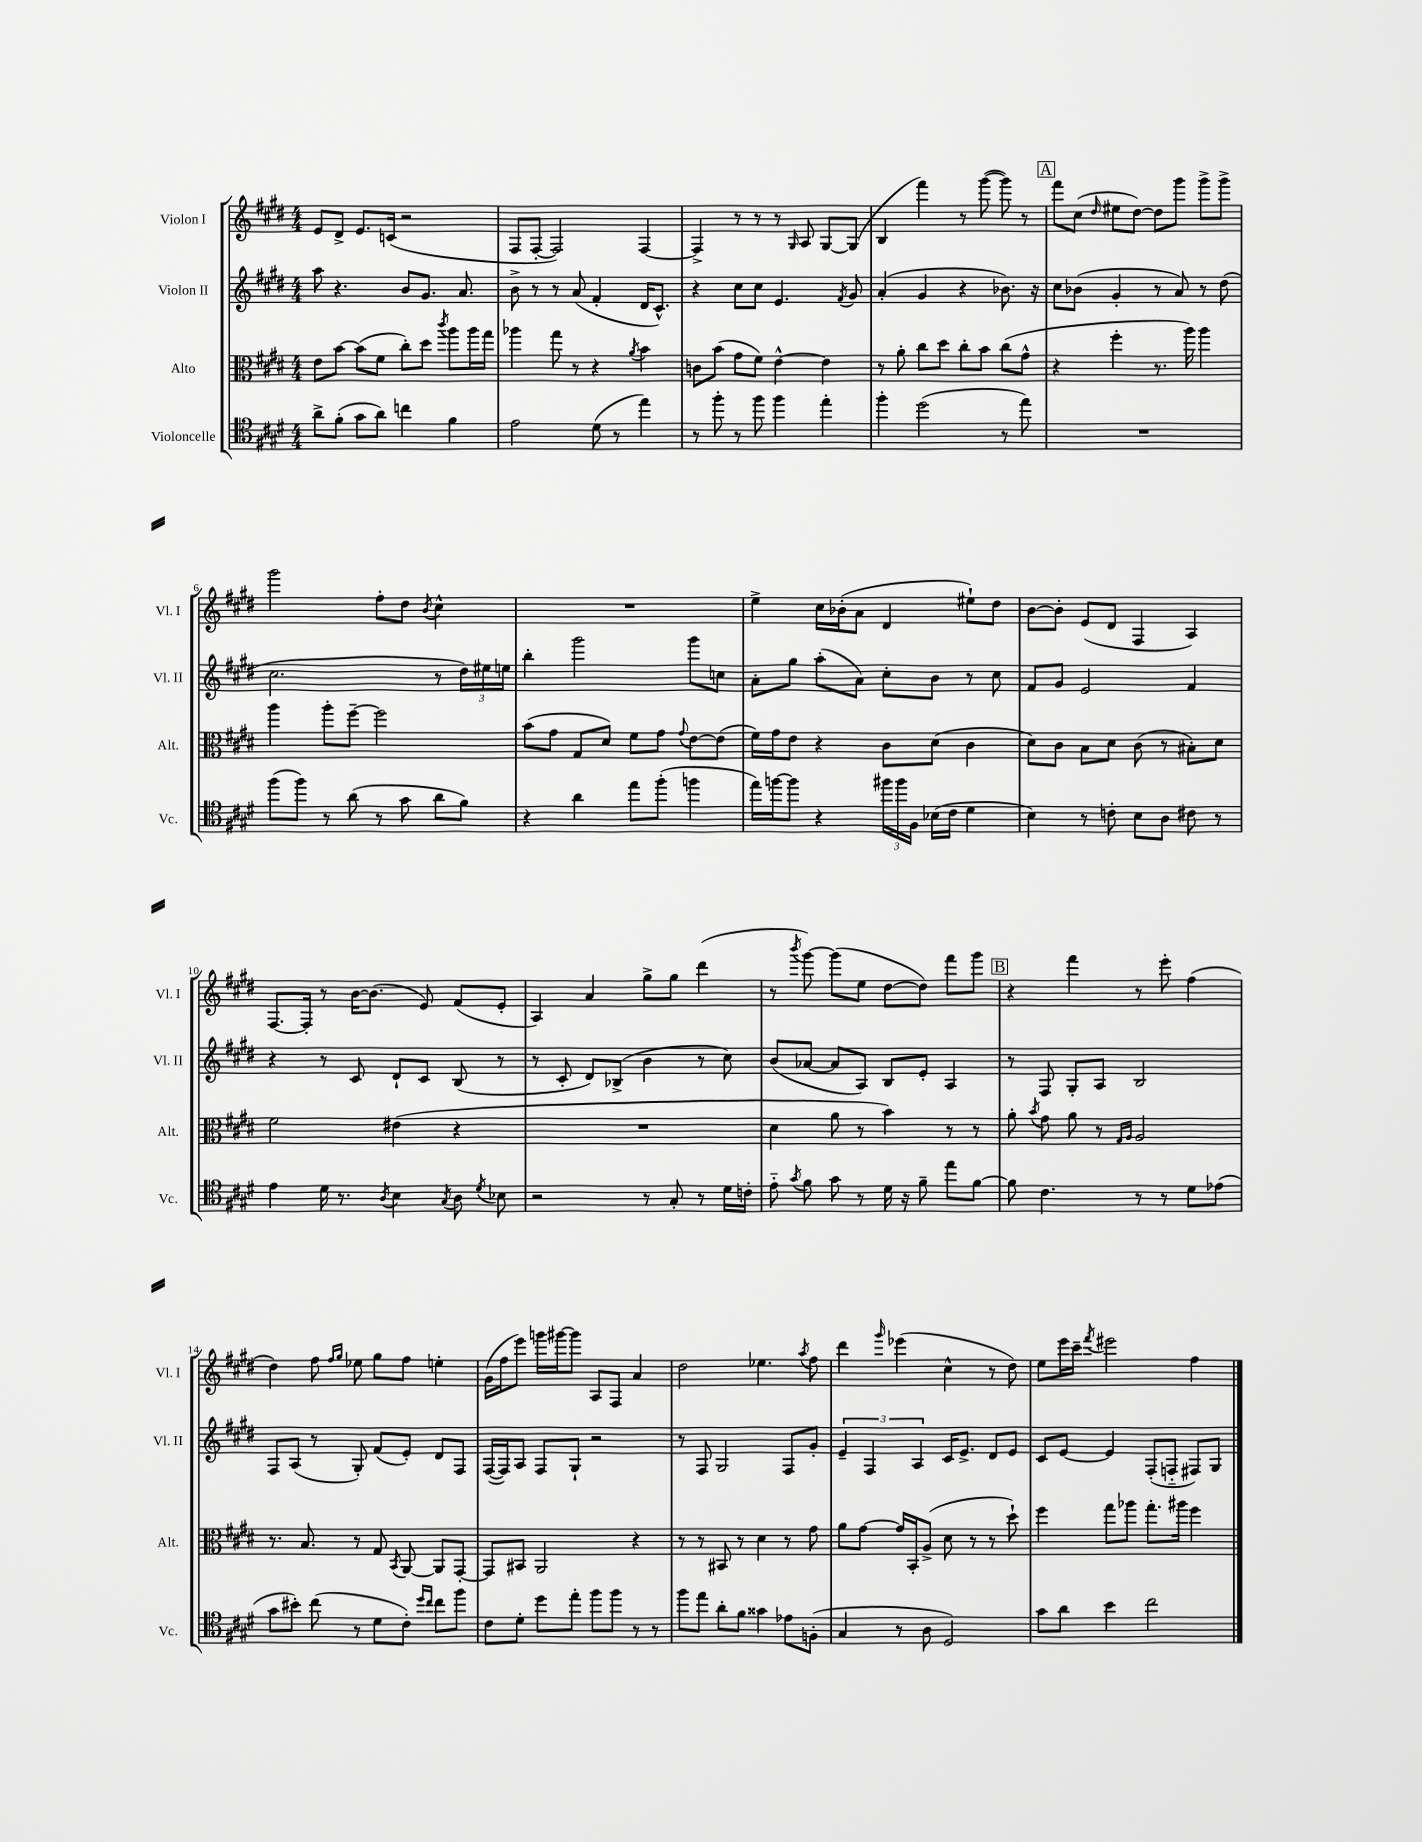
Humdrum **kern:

**kern	**kern	**kern	**kern
*part4	*part3	*part2	*part1
*staff4	*staff3	*staff2	*staff1
*I"Violoncelle	*I"Alto	*I"Violon II	*I"Violon I
*I'Vc.	*I'Alt.	*I'Vl. II	*I'Vl. I
*clefC4	*clefC3	*clefG2	*clefG2
*k[f#c#g#d#]	*k[f#c#g#d#]	*k[f#c#g#d#]	*k[f#c#g#d#]
*M4/4	*M4/4	*M4/4	*M4/4
=1	=1	=1	=1
8a^\L	8e\L	8aa\	8e/L
(8f#'\J	[8b\J	4.r	8d#^/J
8g#\L	(8b\L]	.	8.e/L
8a\J)	8f#\J	.	.
.	.	.	(16cn/Jk
4ccn\	8cc#'\L)	8b/L	2r
.	8dd#\J	8.g#/J	.
.	8qccc#/	.	.
4f#\	8aa\L	.	.
.	.	8.a/	.
.	16aa\L	.	.
.	16gg#\JJ	.	.
=2	=2	=2	=2
2e\	4aa-X\	8b^\	8F#/L
.	.	8r	[8F#'/J
.	8gg#\	8r	2F#/])
.	8r	(8a/	.
(8d#\	4r	4f#'/	.
8r	.	.	.
.	8qa/	.	.
4ee\)	4b\	16d#/KL	[4F#/
.	.	8.c#^^/J)	.
=3	=3	=3	=3
8r	8cn\L	4r	4F#^/]
8ff#'\	(8b\J	.	.
8r	8g#\L	8cc#\L	8r
8ff#\	8f#\J)	8cc#\J	8r
4ff#\	[4e^^\	4.e/	8r
.	.	.	16qqG#/
.	.	.	8A/
4ee'\	4e\]	.	[8G#/L
.	.	8qf#/	.
.	.	8g#/	(8G#/J]
=4	=4	=4	=4
4ff#'\	8r	(4a'/	4B/
.	8a'\	.	.
(2dd#\	8cc#\L	4g#/	4fff#\)
.	8dd#\J	.	.
.	8cc#'\L	4r	8r
.	8b\J	.	([8ggg#\
8r	(8cc#\L	8.b-X\)	8ggg#\])
8ee\)	8g#^^\J	.	8r
.	.	16r	.
!!LO:REH:place=s1:t=A
=5	=5	=5	=5
1r	4r	8cc#\L	8fff#\L
.	.	(8b-X\J	(8cc#\J
.	.	.	16qqdd#/
.	4ff#'\	4g#'/	8ee#X\L
.	.	.	[8dd#\J)
.	8.r	8r	8dd#\L]
.	.	8a/)	8ggg#\J
.	16aa\)	.	.
.	4aa\	8r	8ggg#^\L
.	.	(8dd#\	8ggg#^\J
!!LO:LB:g=z
=6	=6	=6	=6
(8ff#\L	4aa\	2.cc#\	2ggg#\
8ff#\J)	.	.	.
8r	8aa'\L	.	.
(8a\	[8ff#~\J	.	.
8r	2ff#\]	.	8ff#'\L
8g#\	.	.	8dd#\J
.	.	.	8qb/
8a\L	.	8r	4cc#^^\
8f#\J)	.	24dd#\LL)	.
.	.	24ee#X\	.
.	.	24een\JJ	.
=7	=7	=7	=7
4r	(8b\L	4bb'\	1r
.	8g#\J	.	.
4a\	8G#/L	2ggg#\	.
.	8d#/J)	.	.
8ee\L	8f#\L	.	.
(8ff#'\J	8g#\J	.	.
.	8qqg#/	.	.
4ffn\	[8e\L	8ggg#\L	.
.	(8e\J]	8ccn\J	.
=8	=8	=8	=8
16ee\LL)	16f#\LL)	8a'\L	4ee^\
[16ffn\J	16g#\J	.	.
8ff\J]	8e\J	8gg#\J	.
4r	4r	(8aa'\L	16cc#\LL
.	.	.	(16b-X'\J
.	.	8a\J)	8a\J
24ff#X\LL	8c#\L	8cc#'\L	4d#/
24ff#\	.	.	.
24F#\JJ	.	.	.
(16B-X\LL	(8d#\J	8b\J	.
16c#\JJ	.	.	.
4d#\	4c#\	8r	8ee#X`\L)
.	.	8cc#\	8dd#\J
=9	=9	=9	=9
4B\)	8d#\L)	8f#/L	[8b\L
.	8c#\J	8g#/J	8b'\J]
8r	8B\L	2e/	(8e/L
8cn'\	8d#\J	.	8d#/J
8B\L	(8c#\	.	4F#/
8A\J	8r	.	.
8c#X\	8B#X'\L)	4f#/	4A/)
8r	8d#\J	.	.
!!LO:LB:g=z
=10	=10	=10	=10
4e\	2f#\	4r	[8.F#/L
.	.	.	16F#'/Jk]
16d#\	.	8r	8r
8.r	.	.	.
.	.	8c#/	[16b\KL
.	.	.	(8.b\J]
8qA/	.	.	.
4B\	(4e#X\	8d#`/L	.
.	.	8c#/J	8e/)
8qG#/	.	.	.
8A\	4r	(8B/	(8f#/L
8qd#/	.	.	.
8B-X\	.	8r	8e'/J
=11	=11	=11	=11
2r	1r	8r	4A/)
.	.	8c#'/	.
.	.	8d#/L)	4a/
.	.	(8B-X^/J	.
8r	.	4b\	8gg#^\L
8G#'/	.	.	8gg#\J
8r	.	8r	(4ddd#\
16d#\LL	.	8cc#\)	.
16cn'\JJ	.	.	.
=12	=12	=12	=12
8e\	4d#\	(8b/L	8r
8qg#/	.	.	8qbbb/
8f#\	.	[8a-X/J	[8ggg#\)
8g#\	8a\	8a-/L]	(8ggg#\L]
8r	8r	8A/J)	8ee\J
16d#\	4b\)	8B/L	[8dd#\L
16r	.	.	.
8f#~\	.	8e'/J	8dd#\J])
8ee\L	8r	4A/	8fff#\L
[8f#\J	8r	.	8ggg#\J
!!LO:REH:place=s1:t=B
=13	=13	=13	=13
8f#\]	8a'\	8r	4r
.	8qb/	.	.
4.c#\	8g#\	8F#/	.
.	8a\	8G#'/L	4fff#\
.	8r	8A/J	.
.	16qqG#/LL	.	.
.	16qqA/JJ	.	.
8r	2A/	2B/	8r
8r	.	.	8eee'\
8d#\L	.	.	(4ff#\
(8e-X\J	.	.	.
!!LO:LB:g=z
=14	=14	=14	=14
8g#\L	8.r	8F#/L	4dd#\)
8b#X'\J)	.	(8A/J	.
.	8.B/	.	.
(8cc#\	.	8r	8ff#\
.	.	.	16qqff#/LL
.	.	.	16qqgg#/JJ
8r	8r	8G#'/)	8ee-X\
8d#\L	8G#/	(8f#/L	8gg#\L
.	8qBB/	.	.
8c#'\J)	[8AA/	8e'/J)	8ff#\J
16qqdd#/LL	.	.	.
16qqcc#/JJ	.	.	.
8cc#\L	8AA/L]	8d#/L	4een'\
8ff#\J	[8GG#'/J	8F#/J	.
=15	=15	=15	=15
8c#\L	8GG#/L]	([16F#/LL	(16g#\LL
.	.	16F#/J])	16ff#\J
8d#'\J	8BB#X/J	8A/J	8eee\J)
8dd#\L	2AA/	8F#/L	16gggn\LL
.	.	.	[16ggg#X\J
8ee'\J	.	8G#`/J	8ggg#\J]
8ff#\L	.	2r	8A/L
8ff#\J	.	.	8F#/J
8r	4r	.	4a/
8r	.	.	.
=16	=16	=16	=16
8ff#\L	8r	8r	2dd#\
8ee\J	8r	8F#/	.
8a'\L	8BB#X/	2G#/	.
8f#\J	8r	.	.
4g##X\	4d#\	.	4.ee-X\
8e-X\L	8r	8F#/L	.
.	.	.	8qaa/
(8Fn'\J	8g#\	8g#'/J	8ff#\
=17	=17	=17	=17
4G#/	8a\L	6e~/	4ddd#\
.	[8g#\J	.	.
.	.	6F#/	.
.	.	.	16qqggg#/
8r	16g#/LL]	.	(4eee-X\
.	16BB'/J	.	.
.	.	6A/	.
8A\	(8A^/J	.	.
2D#/)	8d#\	16c#/KL	4cc#^^\
.	.	8.e^/J	.
.	8r	.	.
.	8r	8d#/L	8r
.	8dd#`\)	8e/J	8dd#\)
=18	=18	=18	=18
8g#\L	4ff#\	8c#/L	8ee\L
8a\J	.	[8e/J	16eee\L
.	.	.	16ccc#~\JJ
.	.	.	8qfff#/
4b\	8gg#\L	4e/]	2eee#X\
.	8aa-X\J	.	.
2cc#\	8.gg#'\L	(8F#'/L	.
.	.	8Fn/J	.
.	16aa#X\Jk	.	.
.	4ff#\	8F#X/L)	4ff#\
.	.	8G#/J	.
==	==	==	==
*-	*-	*-	*-
